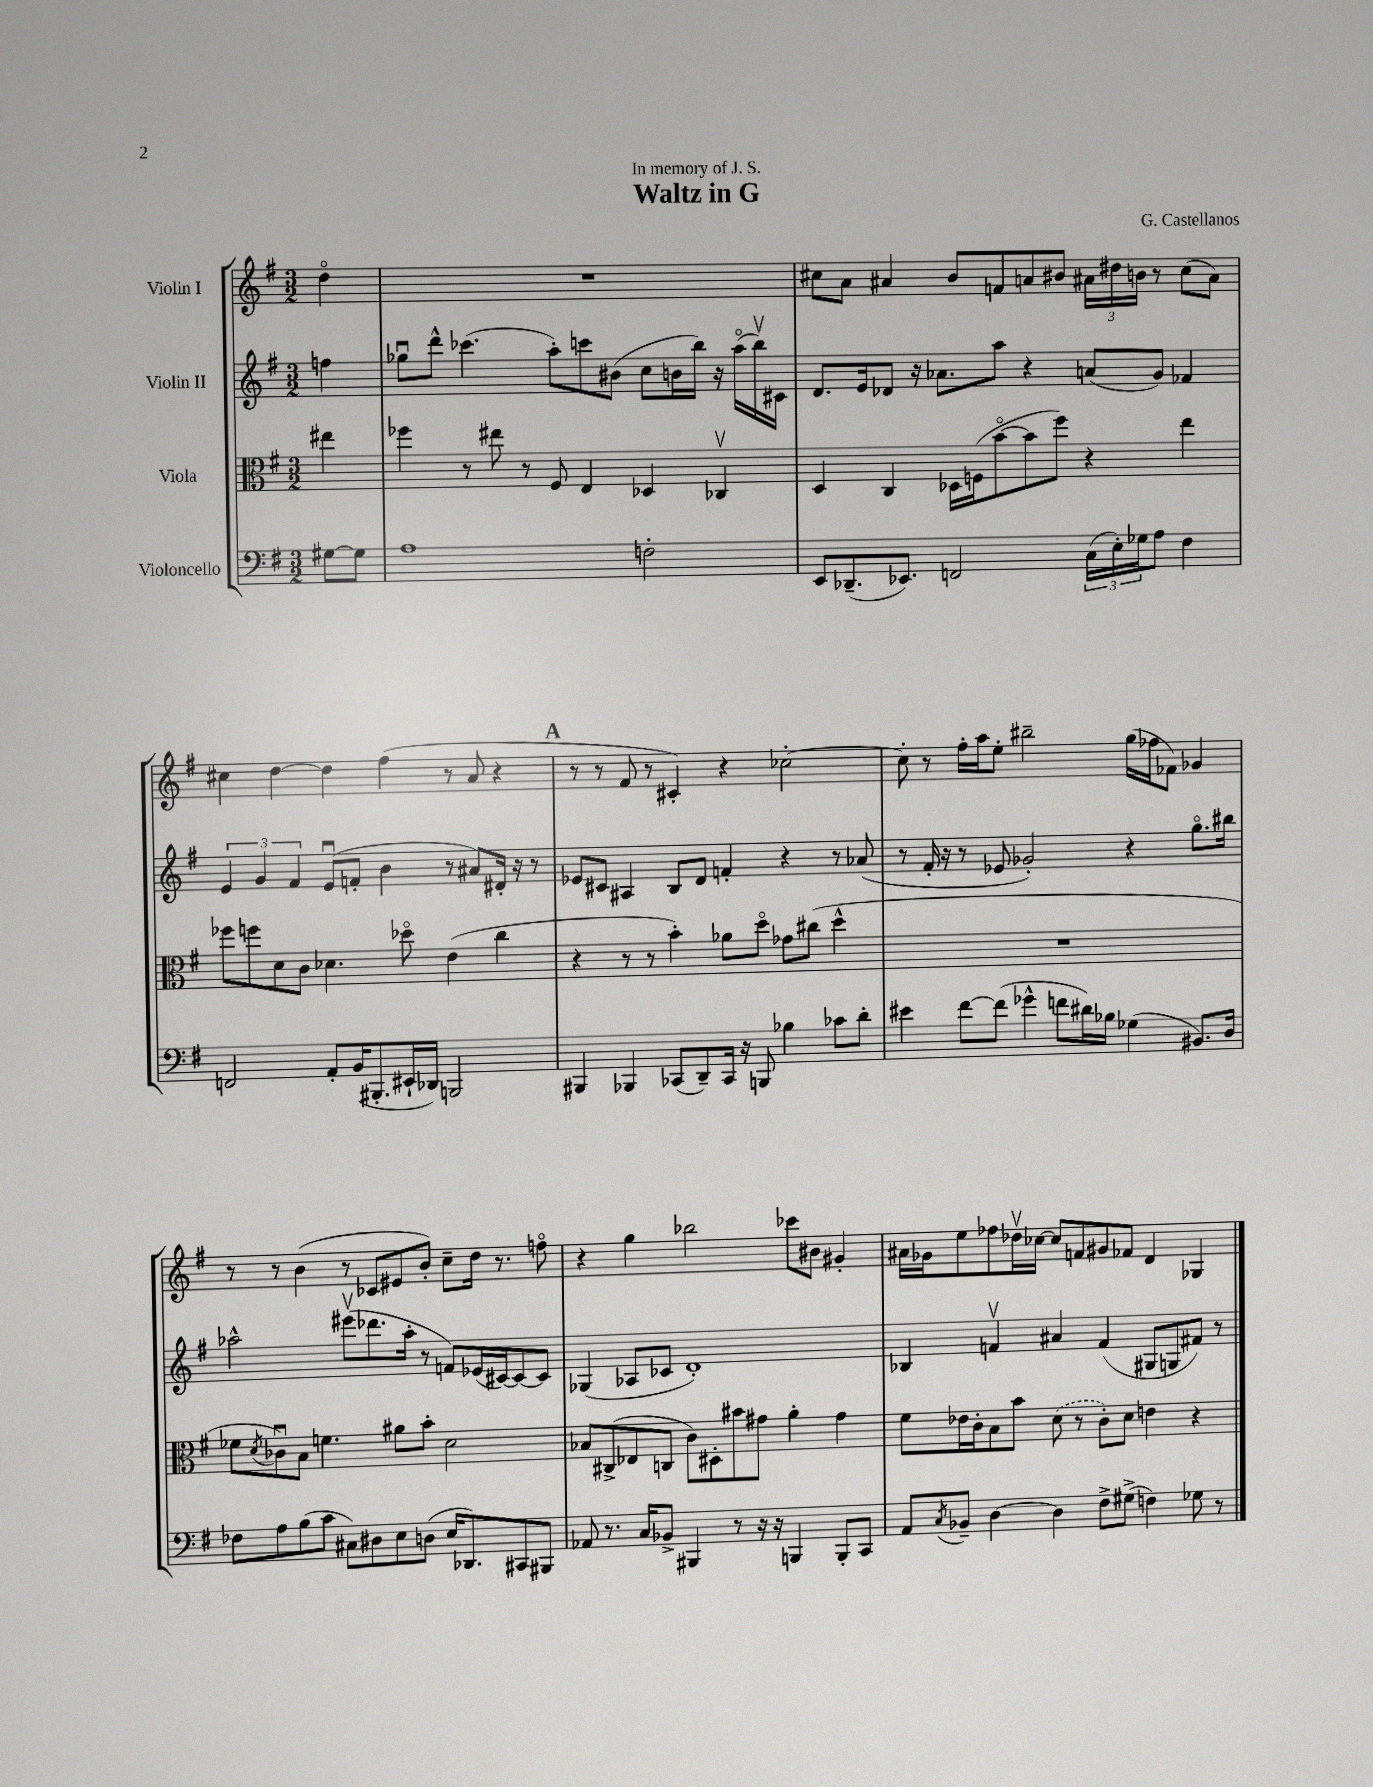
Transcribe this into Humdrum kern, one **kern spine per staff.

**kern	**kern	**kern	**kern
*staff4	*staff3	*staff2	*staff1
*clefF4	*clefC3	*clefG2	*clefG2
*k[f#]	*k[f#]	*k[f#]	*k[f#]
*M3/2	*M3/2	*M3/2	*M3/2
[8G#	4ee#	4ff	4ddo
8G#]	.	.	.
=	=	=	=
1A	4ff-	8gg-u	1.r
.	.	8ddd^^	.
.	8r	(4.ccc-	.
.	8ee#	.	.
.	8r	.	.
.	8F#	8aa')	.
.	4E	8ccc	.
.	.	(8b#	.
2F'	4D-	8cc	.
.	.	16b	.
.	.	16bb)	.
.	4C-v	16r	.
.	.	(16aao	.
.	.	16bbv)	.
.	.	16c#	.
=	=	=	=
8EE	4D	8.d	8cc#
(8.DD-~	.	.	8a
.	.	16e	.
.	4C	8d-	4a#
8.EE-)	.	.	.
.	.	16r	.
.	.	8.a-	.
2FF	16D-	.	8b
.	(16F	.	.
.	[8bo	8aa	8f
.	8b]	4r	8a
.	8ff#)	.	8b#
(24C	4r	(8a	24a#
24E')	.	.	24dd#
24G-	.	.	24b
8A	.	8g)	8r
4F#	4ee	4f-	(8cc#
.	.	.	8a#)
=	=	=	=
2FF	8ff-	6e	4cc#
.	8ff	.	.
.	.	6g	.
.	8d	.	[4dd
.	.	6f#	.
.	8c	.	.
8AA'	4.d-	(8eu	4dd]
(16BB	.	8f'	.
8.BBB#'	.	.	.
.	.	4b	(4ff#
16EE#`	8dd-o	.	.
16DD-)	.	.	.
2BBB	(4e	8r	8r
.	.	8a#)	8a
.	4cc	16d#'	4r
.	.	16r	.
.	.	8r	.
=	=	=	=
4BBB#	4r	8e-	8r
.	.	8c#	8r
4BBB-	8r	4A#	8f#
.	8r	.	8r
(8CC-	4b')	8B	4c#')
8DD~)	.	8d	.
16CC-	8a-	4f'	4r
16r	.	.	.
8BBB	8ddo	.	.
4B-	8g-	4r	[2cc-'
.	(8cc#	.	.
8c-	4dd^^	8r	.
8d'	.	(8a-	.
=	=	=	=
4e#	1.r	8r	8cc-']
.	.	16f#'	8r
.	.	16r	.
[8f#	.	8r	16ff#'
.	.	.	16aa
(8f#]	.	8e-	8ee'
4g-^^	.	2g-')	2bb#~
8f	.	.	.
16d#)	.	.	.
16B-	.	.	.
(4G-	.	4r	(16gg
.	.	.	16ff-
.	.	.	8f-)
8.BB#)	.	8.ggo	4g-
16D	.	16bb#	.
=	=	=	=
8F-	8f-	2aa-^^	8r
.	8qd	.	.
8A	8c-u)	.	8r
(8B	8B	.	(4b
8c	4.f	.	.
8C#)	.	(8eee#v	8r
8D#	.	8.ddd-	8c-
8E	8a#	.	8e#
.	.	16aa-'	.
(8D	8b'	8r	8b')
16E	2d	8f)	8cc~
8.DD-)	.	.	.
.	.	(16e-	16dd
.	.	[16c#)	8.r
8CC#	.	8c#_	.
8BBB#	.	8c#]	8ffo
=	=	=	=
8AA-	8B-	(4G-	4r
8.r	(8C#^	.	.
.	8E-	8A-	4gg
16C	.	.	.
8BB-^	8C	8c-	.
4BBB#	8c)	1d')	2bb-
.	8D#'	.	.
8r	8b#	.	.
16r	8g#	.	.
16r	.	.	.
4BBB	4a'	.	8ccc-
.	.	.	8b#
8BBB'	4g#	.	4g#'
8CC	.	.	.
=	=	=	=
8AA	8f#	4B-	16a#
.	.	.	16g-
8qC	.	.	.
8BB-~	16e-	.	8ee
.	16c'	.	.
[4D	8B	4fv	8ff-
.	8b	.	16dd-v
.	.	.	[16cc-
4D]	(8d	4a#	8cc-]
.	8r	.	8f
8F#^	8c')	(4f	8g#
(8G#^	8d	.	8f-
4F)	4e	8G#	4d
.	.	8G	.
8G-	4r	8f#)	4G-
8r	.	8r	.
==	==	==	==
*-	*-	*-	*-
